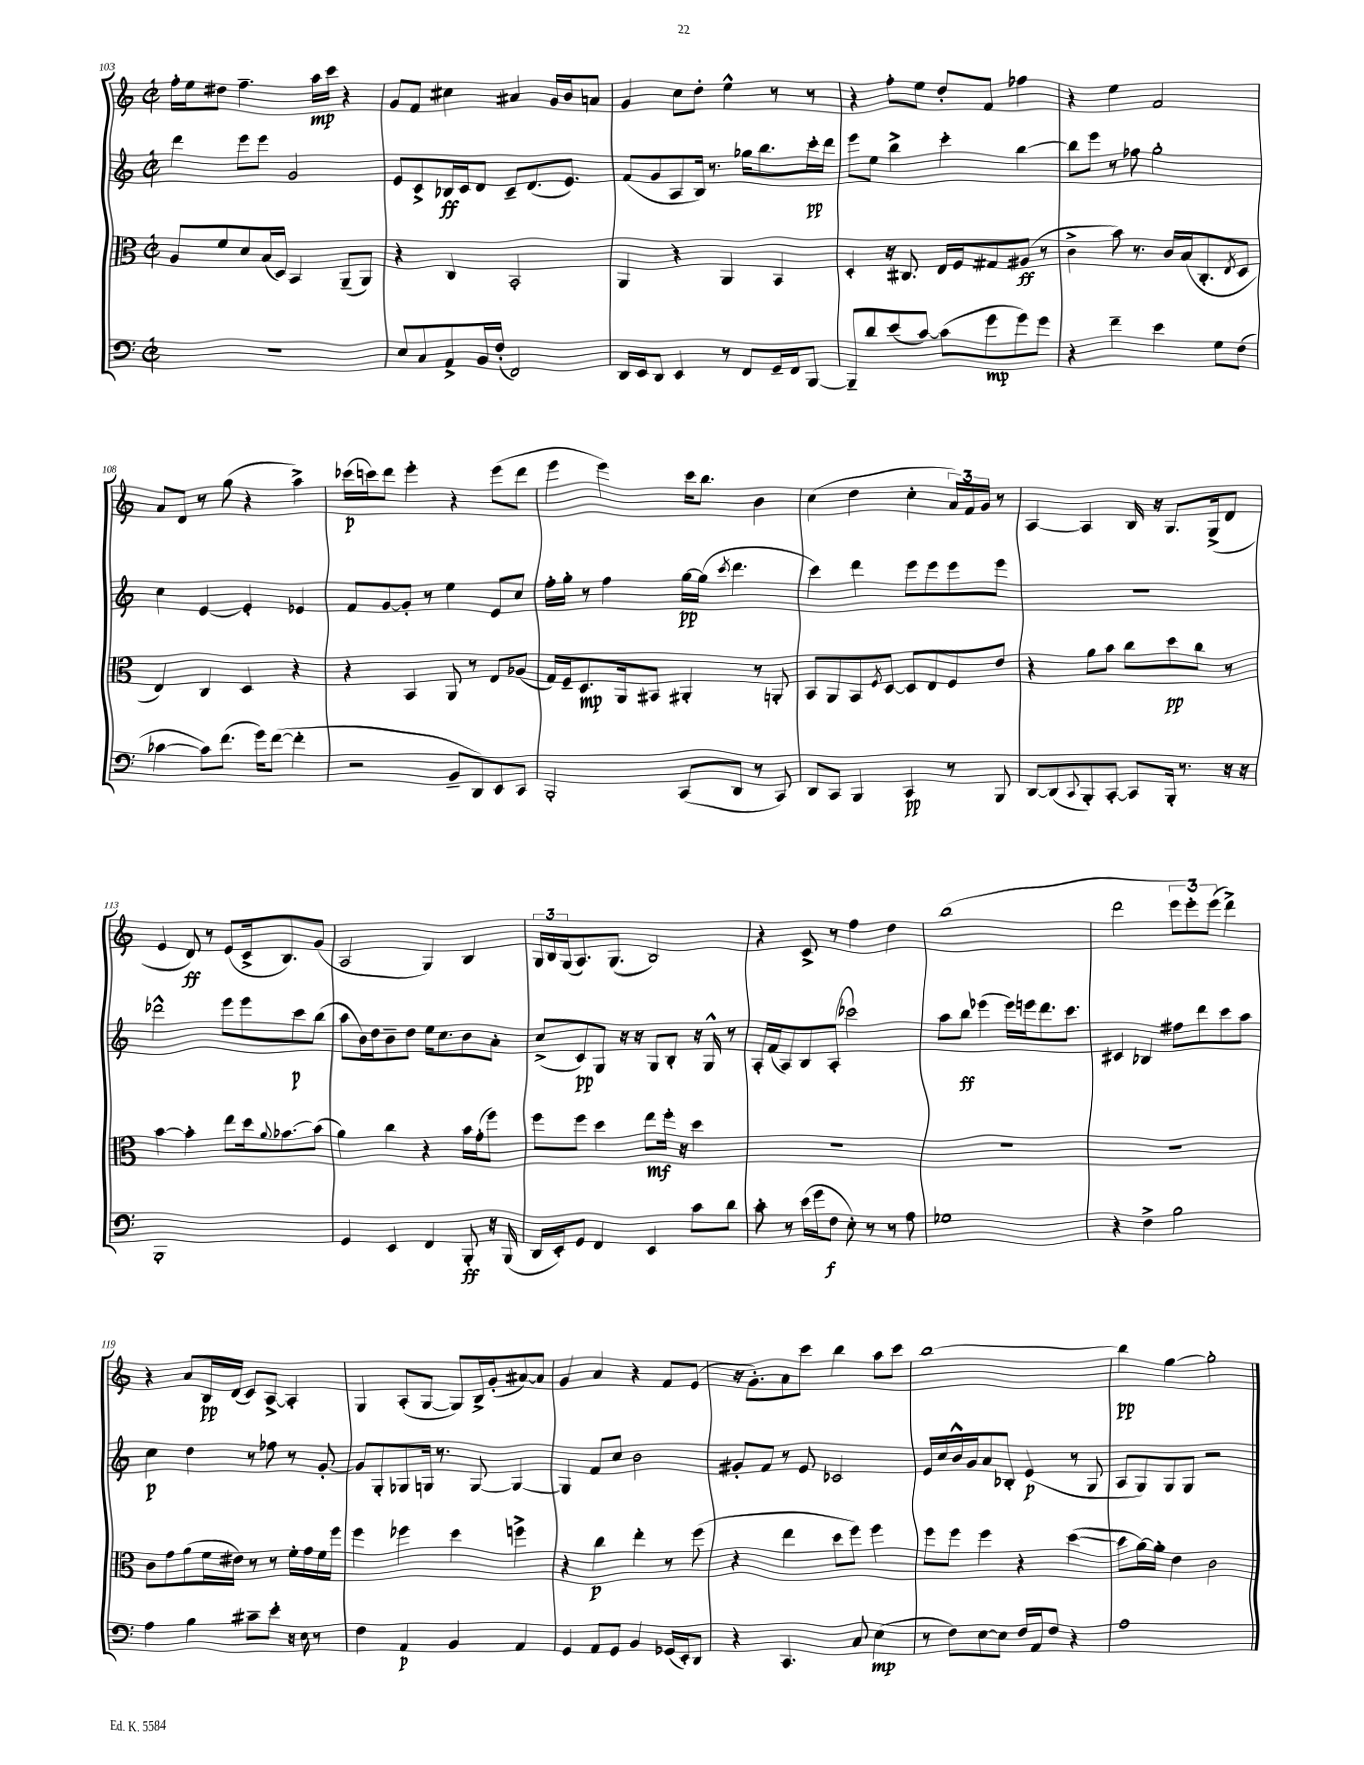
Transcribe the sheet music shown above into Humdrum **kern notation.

**kern	**kern	**kern	**kern
*staff4	*staff3	*staff2	*staff1
*clefF4	*clefC3	*clefG2	*clefG2
*k[]	*k[]	*k[]	*k[]
*M2/2	*M2/2	*M2/2	*M2/2
*met(c|)	*met(c|)	*met(c|)	*met(c|)
1r	8A	4ddd	16ff'
.	.	.	16ee
.	8f	.	8dd#
.	8d	8eee	4.ff~
.	(16B	8eee	.
.	16D)	.	.
.	4BB	2g	.
.	.	.	16aa
.	.	.	16ccc
.	(8AA~	.	4r
.	8AA)	.	.
=	=	=	=
8E	4r	8e	8g
8C	.	8c^	8f
8AA^	4C	16B-	4cc#
.	.	16c	.
16BB	.	8d	.
(16F'	.	.	.
2FF)	2BB'	8c~	4a#
.	.	(8.d	.
.	.	.	16g
.	.	8.e)	16b
.	.	.	8a
=	=	=	=
16DD	4AA	(8f	4g
16EE	.	.	.
8DD	.	8g	.
4EE	4r	8A	8cc
.	.	16B)	8dd'
.	.	8.r	.
8r	4AA	.	4ee^^
8FF	.	16gg-	.
.	.	8.bb	.
16GG~	4BB	.	8r
16FF	.	.	.
[8BBB	.	16ccc'	8r
.	.	16ddd	.
=	=	=	=
8BBB~]	4D'	8eee	4r
8d	.	8ee	.
(8e	16r	4bb^	8ff'
.	8.C#	.	.
[8c)	.	.	8ee
(8c]	16E	4ccc'	8dd'
.	16F	.	.
8g	8G#	.	8f
8g)	(8A#	[4bb	4ff-
8g	8r	.	.
=	=	=	=
4r	4c^	8bb]	4r
.	.	8eee	.
4f~	8b)	8r	4ee
.	8.r	8ff-	.
4e	.	2gg'	2f
.	16c	.	.
.	(16B	.	.
.	8.C'	.	.
8G	.	.	.
.	8qE	.	.
(8F	8D	.	.
=	=	=	=
[4c-	4E)	4cc	8a
.	.	.	8d
8c-])	4C	[4e	8r
(8.f	.	.	(8gg
.	4D	4e']	4r
16g)	.	.	.
([8f	.	.	.
4f']	4r	4e-	4aa^)
=	=	=	=
2r	4r	8f	(16ccc-
.	.	.	16ccc)
.	.	[8g	8ddd
.	4BB	8g']	4eee'
.	.	8r	.
8BB~	8AA	4ee	4r
8DD)	8r	.	.
8EE	8E	8e	(8eee
8CC	(8A-	8cc	8ddd
=	=	=	=
2BBB'	16G)	16ff'	4eee
.	16F~	16gg'	.
.	8.D	8r	.
.	.	4ff	4eee)
.	16AA	.	.
.	8BB#	.	.
(8CC	4AA#'	[16gg	16ccc
.	.	(16gg]	8.bb
.	.	8qccc	.
8DD	.	4.ddd	.
8r	8r	.	4b
8CC)	8AA'	.	.
=	=	=	=
8DD	8BB	4ccc)	(4cc
8CC	8AA	.	.
4BBB	8BB	4ddd	4dd
.	8qF	.	.
.	[8D	.	.
4CC	8D]	8eee	4cc'
.	8E	8eee	.
8r	8F	8eee	24a)
.	.	.	24f
.	.	.	24g
8BBB	8e	8eee	8r
=	=	=	=
[8DD	4r	1r	[4A
(8DD]	.	.	.
8qqCC	.	.	.
8BBB')	8a	.	4A]
[8CC'	8b	.	.
8CC]	8cc	.	16B
.	.	.	16r
16BBB'	8dd	.	8.G
8.r	.	.	.
.	8cc	.	.
.	.	.	(16G^
16r	8r	.	8d
16r	.	.	.
=	=	=	=
1BBB'	[4b	2ddd-^^	4e
.	4b']	.	8d)
.	.	.	8r
.	8ee	8eee	(8e
.	16dd	8eee	16c^
.	8qqa	.	.
.	[8.b-	.	8.B)
.	.	8ccc	.
.	(8b-]	(8bb	(8g
=	=	=	=
4GG	4a)	8aa	2A
.	.	16b)	.
.	.	16dd	.
4EE	4cc	8b~	.
.	.	8dd	.
4FF	4r	16ee	4G)
.	.	8.cc	.
8BBB'	16b	8b	4B
.	(16g'	.	.
16r	8ff)	8a'	.
(16BBB	.	.	.
=	=	=	=
16DD	8ff	(8cc^	24G
.	.	.	24B
16EE')	.	.	.
.	.	.	(24G
8GG	8ff	8c)	8.A)
4FF	4dd	8G	.
.	.	.	(8.G
.	.	16r	.
.	.	16r	.
4EE	8ee	8G	2B)
.	16ff'	8B'	.
.	16r	.	.
8c	4dd	16r	.
.	.	16G^^	.
8d	.	8r	.
=	=	=	=
8c'	1r	16A'	4r
.	.	(16f	.
8r	.	8A)	.
(16e	.	8B	8c^
16g	.	.	.
8F	.	(8A'	8r
8E')	.	2ccc-)	4ff
8r	.	.	.
8r	.	.	4dd
8A	.	.	.
=	=	=	=
1G-	1r	8aa	(1bb
.	.	8bb	.
.	.	(4eee-	.
.	.	16eee-)	.
.	.	16eee	.
.	.	8.ddd	.
.	.	8.ccc	.
=	=	=	=
4r	1r	4c#	2ddd
4F^	.	4B-	.
2B	.	8ff#	12eee
.	.	.	12eee')
.	.	8ddd	.
.	.	.	(12eee
.	.	8ccc	4ddd^)
.	.	8aa	.
=	=	=	=
4A	8c	4cc	4r
.	8g	.	.
4B	(8a	4dd	8a
.	16f	.	16B
.	16e#)	.	(16d
8c#~	8r	8r	8c)
8e'	8r	8ff-	[8A^
16r	16f'	8r	4A']
16E	16g	.	.
8r	16f	[8g'	.
.	16ff	.	.
=	=	=	=
4F	4ff	8g]	4G
.	.	8G'	.
4AA	4ff-	8G-	(8A'
.	.	16G	[8G
.	.	8.r	.
4BB	4dd	.	8G])
.	.	[8G	16B^
.	.	.	(16g'
4AA	4ff^	4G_	[8a#)
.	.	.	8a#]
=	=	=	=
4GG	4r	4G]	4g
8AA	4cc	8f	4a
8GG	.	8cc	.
4BB	4ee'	2b	4r
(16GG-	8r	.	8f
16EE')	.	.	.
8DD	(8ff	.	(8e
=	=	=	=
4r	4r	8g#'	16r
.	.	.	8.g')
.	.	8f	.
4.CC	4ee	8r	8a
.	.	8e	8ccc
.	8dd	2c-	4bb
8C	8ff)	.	.
(4E	4ff	.	8aa
.	.	.	8ccc
=	=	=	=
8r	8ff	16e	[1bb
.	.	16cc	.
8F)	8ff	16b^^	.
.	.	16g	.
[8E	4ff	8a	.
8E]	.	8B-'	.
16F	4r	(4e	.
16AA	.	.	.
8F	.	.	.
4r	([4dd	8r	.
.	.	8G	.
=	=	=	=
1A	8dd]	8A	4bb]
.	[16a)	8G)	.
.	16a']	.	.
.	4e	8G	[4gg
.	.	8G	.
.	2c	2r	2gg']
==	==	==	==
*-	*-	*-	*-
